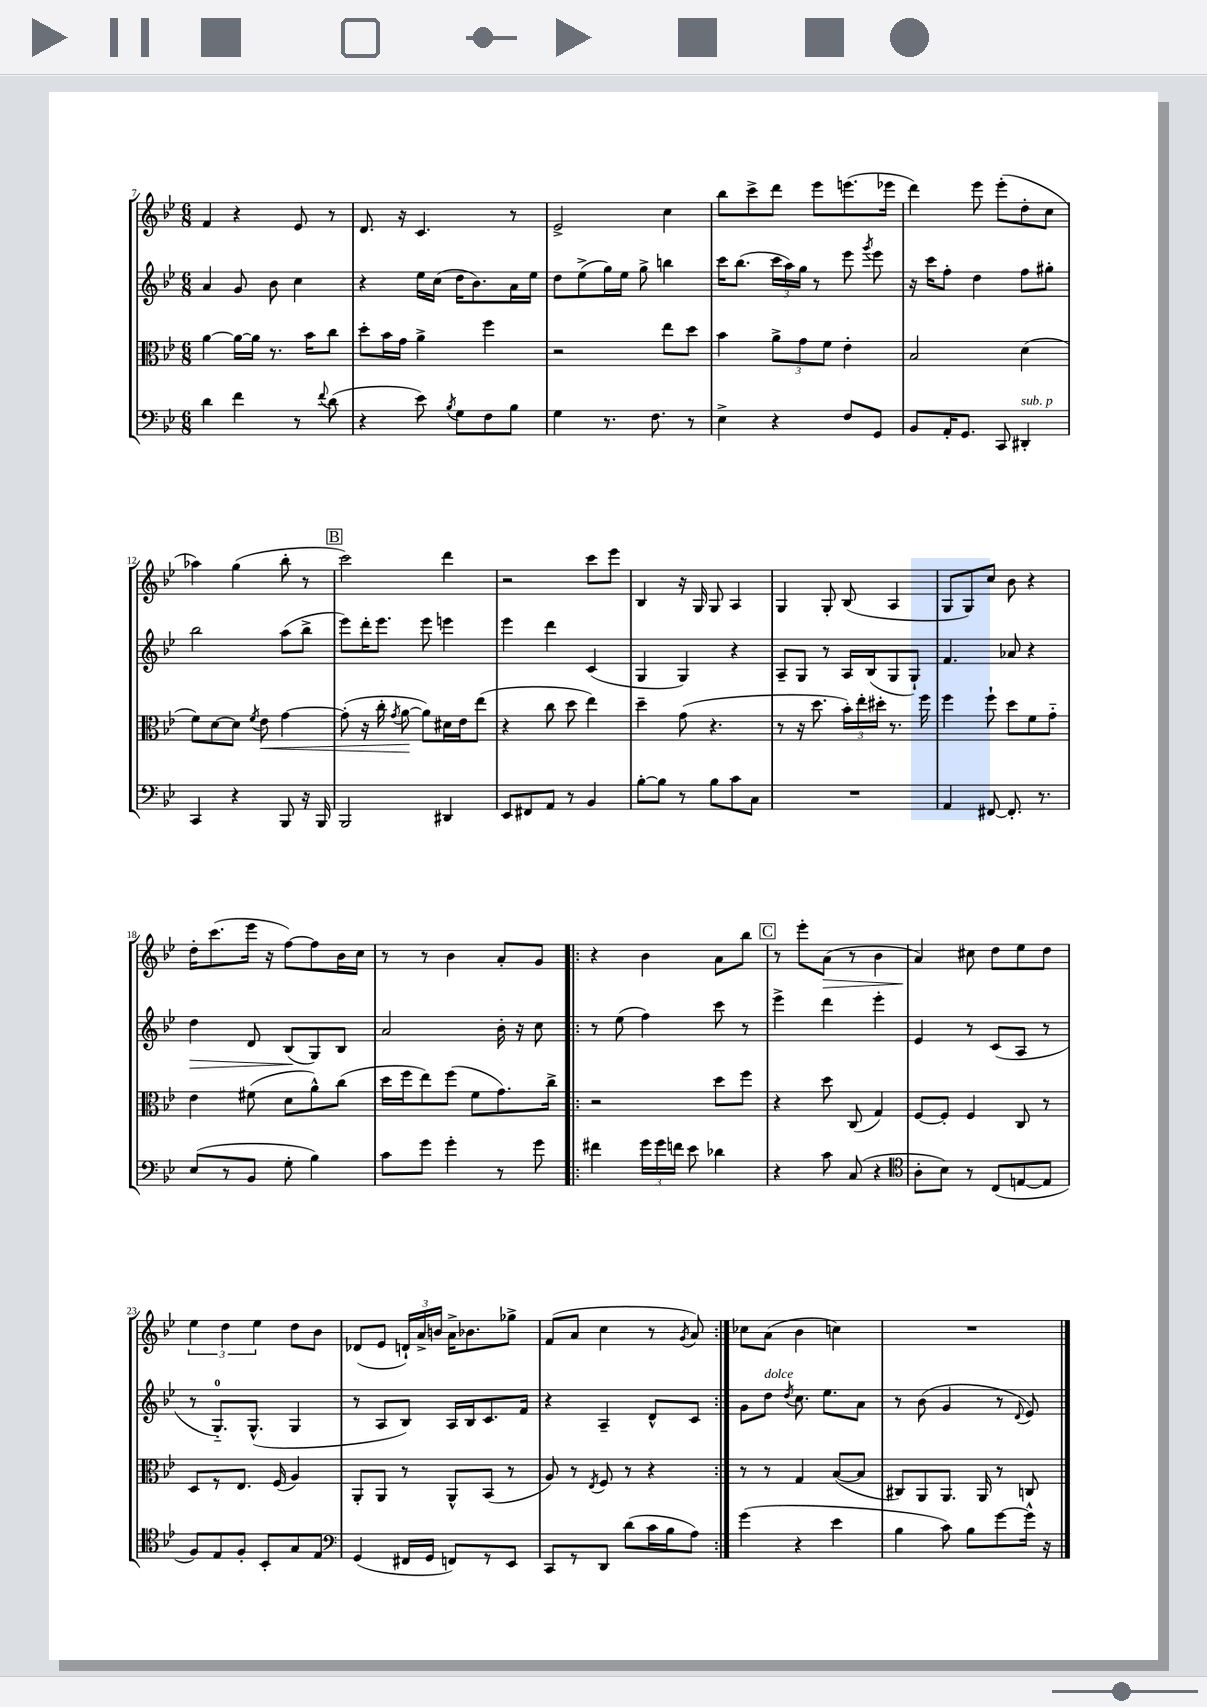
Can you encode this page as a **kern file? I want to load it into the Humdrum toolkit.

**kern	**kern	**dynam	**kern	**dynam	**kern	**dynam
*part4	*part3	*part3	*part2	*part2	*part1	*part1
*staff4	*staff3	*staff3	*staff2	*staff2	*staff1	*staff1
*clefF4	*clefC3	*	*clefG2	*	*clefG2	*
*k[b-e-]	*k[b-e-]	*	*k[b-e-]	*	*k[b-e-]	*
*M6/8	*M6/8	*	*M6/8	*	*M6/8	*
=7	=7	=7	=7	=7	=7	=7
4d\	[4a\	.	4a/	.	4f/	.
4f\	16a\LL_	.	8g/	.	4r	.
.	16a\JJ]	.	.	.	.	.
.	8.r	.	8b-\	.	.	.
8r	.	.	4cc\	.	8e-/	.
.	16b-\KL	.	.	.	.	.
8qqf/	.	.	.	.	.	.
(8d\	8cc\J	.	.	.	8r	.
=8	=8	=8	=8	=8	=8	=8
4r	8dd'\L	.	4r	.	8.d/	.
.	16b-\L	.	.	.	.	.
.	16g\JJ	.	.	.	16r	.
8e-\)	4a^\	.	16ee-\LL	.	4.c/	.
.	.	.	(16cc\JJ	.	.	.
8qB-/	.	.	.	.	.	.
8G\L	.	.	16dd\KL	.	.	.
.	.	.	8.b-\)	.	.	.
8F\	4ff\	.	.	.	.	.
8B-\J	.	.	16a\L	.	8r	.
.	.	.	16ee-\JJ	.	.	.
=9	=9	=9	=9	=9	=9	=9
4G\	2r	.	8dd\L	.	2e-^/	.
.	.	.	(8ee-^\	.	.	.
8.r	.	.	16gg\L)	.	.	.
.	.	.	16ee-\JJ	.	.	.
.	.	.	8gg^\	.	.	.
8.F\	.	.	.	.	.	.
.	8ee-\L	.	4bbn\	.	4cc\	.
8r	8dd\J	.	.	.	.	.
=10	=10	=10	=10	=10	=10	=10
4E-^\	4b-\	.	16ccc\KL	.	8bb-\L	.
.	.	.	(8.bb-\J	.	.	.
.	.	.	.	.	8ccc^\	.
4r	12a^\L	.	24ccc\LL	.	8ddd\J	.
.	.	.	24aa\)	.	.	.
.	12g\	.	24gg\JJ	.	.	.
.	.	.	8r	.	8eee-\L	.
.	12f\J	.	.	.	.	.
8F/L	4e-'\	.	8eee-\	.	(8.eeen\	.
.	.	.	8qggg/	.	.	.
8GG/J	.	.	8eee-\	.	.	.
.	.	.	.	.	16eee-X\Jk	.
=11	=11	=11	=11	=11	=11	=11
8BB-/L	2B-/	.	16r	.	4ddd\)	.
.	.	.	16ccc\KL	.	.	.
16AA'/K	.	.	8ff'\J	.	.	.
8.GG/J	.	.	.	.	.	.
.	.	.	4dd\	.	8eee-\	.
8CC/	.	.	.	.	(8eee-'\L	.
!LO:TX:a:i:t=sub. p	!	!	!	!	!	!
4DD#X'/	(4d\	.	8ff\L	.	8dd'\	.
.	.	.	8gg#X'\J	.	8cc\J	.
!!LO:LB:g=z
=12	=12	=12	=12	=12	=12	=12
4CC/	8f\L)	.	2bb-\	.	4aa-X\)	.
.	[8d\	.	.	.	.	.
4r	8d\J]	.	.	.	(4gg\	.
.	8qf/	.	.	.	.	.
!	!	!LO:HP:b	!	!	!	!
.	8e-\	<	.	.	.	.
8BBB-/	[4g\	.	(8aa\L	.	8bb-'\	.
16r	.	.	8bb-^\J	.	8r	.
16BBB-/	.	.	.	.	.	.
!!LO:REH:place=s1:t=B
=13	=13	=13	=13	=13	=13	=13
2BBB-/	(8g'\]	.	8eee-\L)	.	2ccc\)	.
.	16r	.	16ddd'\K	.	.	.
.	16cc'\	.	8.eee-\J	.	.	.
.	8qg/	.	.	.	.	.
.	[8a\	.	.	.	.	.
.	8a\L])	[	8eee-\	.	.	.
4DD#X/	16d#X\L	.	4eeen\	.	4ddd\	.
.	16e-\J	.	.	.	.	.
.	(8ee-\J	.	.	.	.	.
=14	=14	=14	=14	=14	=14	=14
8EE-/L	4r	.	4eee-\	.	2r	.
8FF#X/	.	.	.	.	.	.
8AA/J	8cc\	.	4ddd\	.	.	.
8r	8dd\	.	.	.	.	.
4BB-/	4ee-\)	.	(4c/	.	8ccc\L	.
.	.	.	.	.	8eee-\J	.
=15	=15	=15	=15	=15	=15	=15
[8B-'\L	4dd~\	.	4G/	.	4B-/	.
8B-\J]	.	.	.	.	.	.
8r	(8g\	.	4G/)	.	16r	.
.	.	.	.	.	16G/	.
8B-\L	4.r	.	.	.	8G/	.
8c\	.	.	4r	.	4A/	.
8C\J	.	.	.	.	.	.
=16	=16	=16	=16	=16	=16	=16
2.r	8r	.	8A~/L	.	4G/	.
.	16r	.	8G/J	.	.	.
.	8.dd\	.	.	.	.	.
.	.	.	8r	.	8G'/	.
.	24b-'\LL)	.	16A/LL	.	(8B-/	.
.	24ee-'\	.	.	.	.	.
.	.	.	(16B-/J	.	.	.
.	24dd#X'\JJ	.	.	.	.	.
.	8.r	.	8G/	.	4A/	.
.	.	.	8G`/J)	.	.	.
.	16ff\	.	.	.	.	.
=17	=17	=17	=17	=17	=17	=17
4AA/	4ff\	.	4.f/	.	8G/L	.
.	.	.	.	.	8G/)	.
[8FF#X/	8ff`\	.	.	.	8cc/J	.
8.FF#'/]	8dd\L	.	8a-X/	.	8b-\	.
.	8f\	.	4r	.	4r	.
8.r	.	.	.	.	.	.
.	8g\J	.	.	.	.	.
!!LO:LB:g=z
=18	=18	=18	=18	=18	=18	=18
!	!	!	!	!LO:HP:b	!	!
(8E-/L	4e-\	.	4dd\	>	16dd'\KL	.
.	.	.	.	.	(8.ccc\	.
8r	.	.	.	.	.	.
8BB-/J	(8f#X\	.	8d/	.	16eee-\Jk	.
.	.	.	.	.	16r	.
8G'\	8d\L	.	(8B-/L	.	[8ff\L)	.
4B-\)	8a^^\)	.	8G/)	]	8ff\]	.
.	(8cc\J	.	8B-/J	.	16b-\L	.
.	.	.	.	.	16cc\JJ	.
=19	=19	=19	=19	=19	=19	=19
8c\L	16dd\LL	.	2a/	.	8r	.
.	16ff\J	.	.	.	.	.
8g\J	8ee-\)	.	.	.	8r	.
4g'\	(8ff\J	.	.	.	4b-\	.
.	8f\L	.	.	.	.	.
8r	8.g\)	.	16b-'\	.	8a'/L	.
.	.	.	16r	.	.	.
8g\	.	.	8cc\	.	8g/J	.
.	16cc^\Jk	.	.	.	.	.
=20!|:	=20!|:	=20!|:	=20!|:	=20!|:	=20!|:	=20!|:
4f#X\	2r	.	8r	.	4r	.
.	.	.	(8ee-\	.	.	.
24g\LL	.	.	4ff\)	.	4b-\	.
24g\	.	.	.	.	.	.
24fn\JJ	.	.	.	.	.	.
8e-\	.	.	.	.	.	.
4d-X\	8dd\L	.	8ccc\	.	8a\L	.
.	8ff\J	.	8r	.	8bb-\J	.
!!LO:REH:place=s1:t=C
=21	=21	=21	=21	=21	=21	=21
4r	4r	.	4eee-^\	.	8r	.
.	.	.	.	.	8eee-'\L	.
!	!	!	!	!	!	!LO:HP:b
8c\	8dd\	.	4ddd\	.	(8a\J	>
(8C/	(8C/	.	.	.	8r	.
4r	4G/)	.	4eee-'\	.	4b-\	.
=22	=22	=22	=22	=22	=22	=22
*clefC4	*	*	*	*	*	*
8A'\L	[8F/L	.	4e-/	.	4a/)	.
8B-\J)	8F'/J]	.	.	.	.	.
8r	4F/	.	8r	.	8cc#X\	]
(8C/L	.	.	(8c/L	.	8dd\L	.
[8En/	8C/	.	8A/J	.	8ee-\	.
8E/J]	8r	.	8r	.	8dd\J	.
!!LO:LB:g=z
=23	=23	=23	=23	=23	=23	=23
8F/L)	8D/L	.	8r	.	6ee-\	.
8E-/	8r	.	8.G/L)	.	.	.
.	.	.	.	.	6dd\	.
8F'/J	8.E-/J	.	.	.	.	.
.	.	.	(8.G^^/J	.	.	.
.	.	.	.	.	6ee-\	.
8BB-'/L	.	.	.	.	.	.
.	(16F/	.	.	.	.	.
8G/	4A/)	.	4G/	.	8dd\L	.
8E-/J	.	.	.	.	8b-\J	.
=24	=24	=24	=24	=24	=24	=24
*clefF4	*	*	*	*	*	*
(4GG/	8AA'/L	.	8r	.	(8d-X/L	.
.	8AA/J	.	8A/L	.	8e-/J	.
16FF#X/LL	8r	.	8B-/J)	.	24dn`/LL)	.
.	.	.	.	.	24a^/	.
16GG/JJ	.	.	.	.	.	.
.	.	.	.	.	24bn/JJ	.
8FFn/L)	8AA^^/L	.	16A/LL	.	16a^\KL	.
.	.	.	16B-/J	.	8.b-X\	.
8r	(8BB-/J	.	8.c/	.	.	.
8EE-/J	8r	.	.	.	8gg-X^\J	.
.	.	.	16f/Jk	.	.	.
=25	=25	=25	=25	=25	=25	=25
8CC/L	8A/)	.	4r	.	(8f/L	.
8r	8r	.	.	.	8a/J	.
.	8qE-/	.	.	.	.	.
8DD/J	8F/	.	4A~/	.	4cc\	.
(8d\L	8r	.	.	.	.	.
16c\L	4r	.	8d^^/L	.	8r	.
16B-\J	.	.	.	.	.	.
.	.	.	.	.	8qg/	.
8A\J)	.	.	8c/J	.	8a/)	.
=26:|!	=26:|!	=26:|!	=26:|!	=26:|!	=26:|!	=26:|!
(4g\	8r	.	8g\L	.	8cc-X\L	.
!	!	!	!LO:TX:a:i:t=dolce	!	!	!
.	8r	.	8dd\J	.	(8a\J	.
.	.	.	8qdd/	.	.	.
4r	4G/	.	8.cc\	.	4b-\	.
.	.	.	8.ee-\L	.	.	.
4e-\	([8B-/L	.	.	.	4ccn\)	.
.	8B-/J]	.	8a\J	.	.	.
=27	=27	=27	=27	=27	=27	=27
4B-\	8C#X/L)	.	8r	.	2.r	.
.	8AA/	.	(8b-\	.	.	.
8c\)	8.AA/J	.	4g/	.	.	.
8B-\L	.	.	.	.	.	.
.	16AA/	.	.	.	.	.
[8g\	8r	.	8r	.	.	.
.	.	.	8qqd/	.	.	.
16g^^\Jk]	8Cn/	.	8e-/)	.	.	.
16r	.	.	.	.	.	.
==	==	==	==	==	==	==
*-	*-	*-	*-	*-	*-	*-
